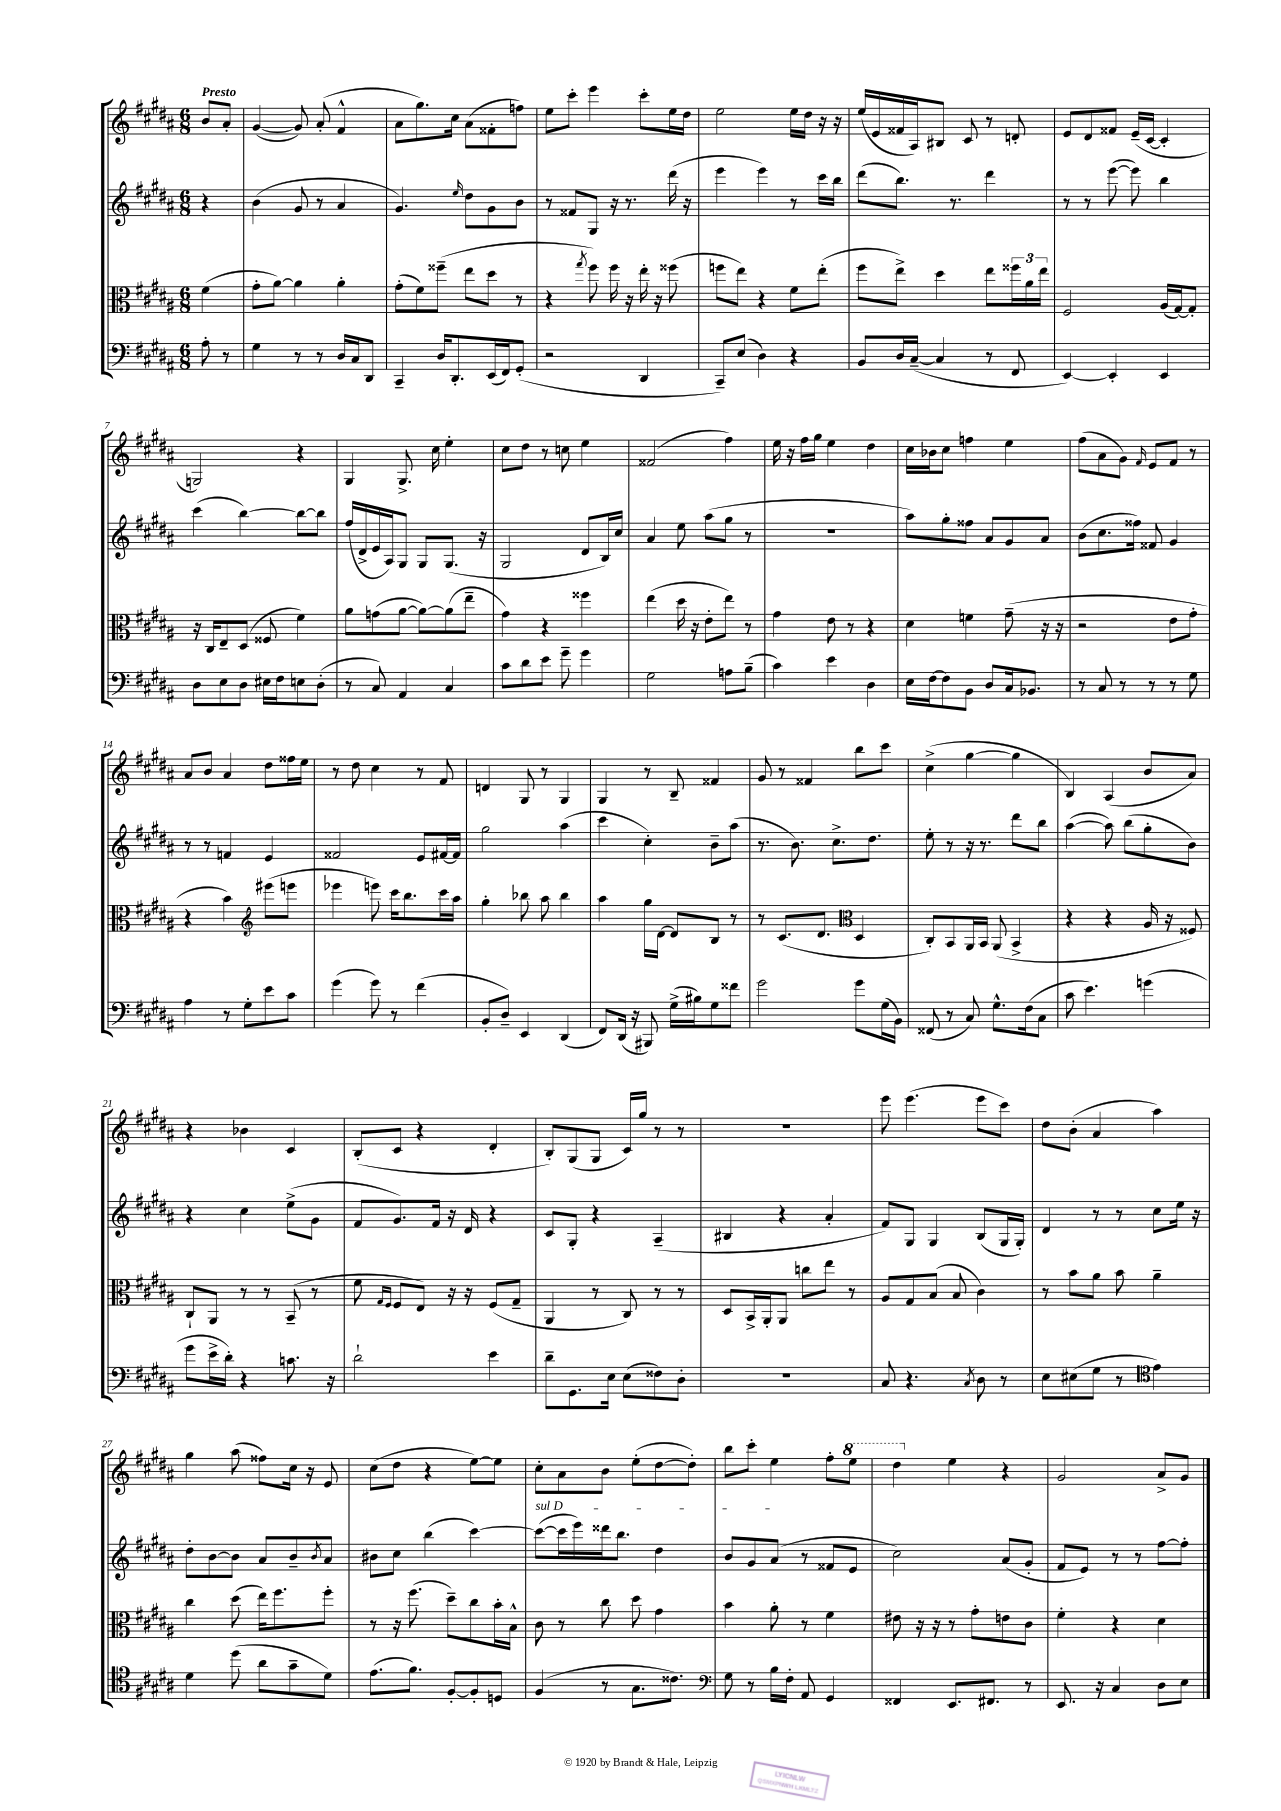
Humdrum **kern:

**kern	**kern	**kern	**kern
*staff4	*staff3	*staff2	*staff1
*clefF4	*clefC3	*clefG2	*clefG2
*k[f#c#g#d#a#]	*k[f#c#g#d#a#]	*k[f#c#g#d#a#]	*k[f#c#g#d#a#]
*M6/8	*M6/8	*M6/8	*M6/8
8A#'	(4f#	4r	8b
8r	.	.	8a#'
=	=	=	=
4G#	8g#'	(4b	([4g#
.	[8a#)	.	.
8r	4a#]	8g#	8g#])
8r	.	8r	(8a#'
16D#	4a#'	4a#	4f#^^
16C#	.	.	.
8DD#	.	.	.
=	=	=	=
4CC#~	(8g#'	4.g#)	8a#
.	8f#)	.	8.gg#)
16D#	(8ff##~	.	.
8.DD#'	.	.	16cc#
.	.	16qqee	.
.	8ee	8dd#	(8a#
(16EE	8dd#	8g#	8f##'
16FF#)	.	.	.
(8GG#'	8r	8b	8ff)
=	=	=	=
2r	4r	8r	8ee
.	.	8f##	8ccc#'
.	8qgg#	.	.
.	8ff#)	8G#	4eee
.	16ff#	16r	.
.	16r	8.r	.
4DD#	16ee'	.	8ccc#'
.	16r	.	.
.	(8ff##	(16ddd#	16ee
.	.	16r	16dd#
=	=	=	=
8CC#~)	8ff	4eee	2ee
(8E	8ee)	.	.
4D#)	4r	4eee)	.
4r	8f#	8r	16ee
.	.	.	16dd#
.	(8ee'	16ccc#	16r
.	.	16bb	16r
=	=	=	=
8BB	8ff#	(8ddd#	(16ee
.	.	.	16e
16D#	8ee^)	8.bb)	16f##
([16C#~	.	.	16A#)
4C#]	4dd#	.	8B#
.	.	8.r	.
.	.	.	8c#
8r	8ee	4ddd#	8r
8FF#	24ff##	.	8d'
.	24a#	.	.
.	24ee	.	.
=	=	=	=
[4EE)	2F#	8r	8e
.	.	8r	8d#
4EE']	.	([8eee	8f##
.	.	8eee])	(16e~
.	.	.	[16c#
4EE	(16A#	4bb	4c#']
.	[16G#)	.	.
.	8G#']	.	.
=	=	=	=
8D#	16r	(4ccc#	2G)
.	16C#	.	.
8E	8E~	.	.
8D#	(8D#	[4bb)	.
16E#	8F##	.	.
16F#	.	.	.
8E	4f#)	8bb_	4r
(8D#'	.	8bb]	.
=	=	=	=
8r	8a#	(16ff#	4G#
.	.	16d#^	.
8C#)	(8g	16e	.
.	.	16A#)	.
4AA#	[8a#	8G#	8.G#^
.	8a#_)	8G#	.
.	.	.	16cc#
4C#	(8a#]	(8.G#	4ee'
.	8ee~	.	.
.	.	16r	.
=	=	=	=
8c#	4g#)	2G#	8cc#
8d#	.	.	8dd#
8e	4r	.	8r
8g#~	.	.	8cc
4g#	4ff##	8d#	4ee
.	.	16B)	.
.	.	16cc#	.
=	=	=	=
2G#	(4ee	4a#	(2f##
.	16dd#	8ee	.
.	16r	.	.
.	8e'	(8aa#	.
8A	8ee)	8gg#	4ff#)
(8B~	8r	8r	.
=	=	=	=
4c#)	4g#	2.r	16ee
.	.	.	16r
.	.	.	16ff#
.	.	.	16gg#
4e	8e	.	4ee
.	8r	.	.
4D#	4r	.	4dd#
=	=	=	=
16E	4d#	8aa#)	16cc#
[16F#	.	.	16b-
8F#]	.	8gg#'	8cc#
8BB	4f	8ff##	4ff
8D#	.	8a#	.
16C#	(8g#~	8g#	4ee
8.BB-	.	.	.
.	16r	8a#	.
.	16r	.	.
=	=	=	=
8r	2r	(8b	(8ff#
8C#	.	8.cc#	8a#
8r	.	.	8g#)
.	.	16ff##)	.
.	.	.	16qqf#
8r	.	8f##	8e
8r	8e	4g#	8f#
8G#	8g#'	.	8r
=	=	=	=
4A#	4r	8r	8a#
.	.	8r	8b
8r	4b)	4f	4a#
8G#'	.	.	.
*	*clefG2	*	*
8e	(8eee#	4e	8dd#
8c#	8eee	.	16ff##
.	.	.	16ee
=	=	=	=
(4g#	4eee-	2f##	8r
.	.	.	8dd#
8g#)	8eee)	.	4cc#
8r	16ccc#	.	.
.	8.bb	.	.
(4f#	.	8e	8r
.	16ccc#	[16f#	8f#
.	16aa#	16f#]	.
=	=	=	=
8BB'	4gg#'	2gg#	4d
8D#~)	.	.	.
4EE	8bb-	.	8G#
.	8aa#	.	8r
(4DD#	4bb-	(4aa#	4G#
=	=	=	=
8FF#)	4aa#	4ccc#	4G#
(16DD#	.	.	.
16r	.	.	.
8BBB#)	16gg#	4cc#')	8r
.	[16d#	.	.
(16G#^	8d#]	.	8B~
16B#)	.	.	.
8G#	8B	8b~	4f##
8f##	8r	(8aa#	.
=	=	=	=
2g#	8r	8.r	8g#
.	(8.c#	.	8r
.	.	8.b)	.
.	.	.	4f##
.	8.d#	.	.
.	.	8.cc#^	.
*	*clefC3	*	*
8g#	4D#	.	8bb
.	.	8.dd#	.
(16G#	.	.	8ccc#
16BB)	.	.	.
=	=	=	=
(8FF##	8C#')	8ee'	(4cc#^
8r	8BB	8r	.
8C#)	16AA#	16r	[4gg#
.	16BB	8.r	.
8.G#^^	(8AA#	.	.
.	4BB^	8ddd#	4gg#]
(16F#	.	.	.
8C#	.	8bb	.
=	=	=	=
8c#	4r	([4aa#	4B)
4.e)	.	.	.
.	4r	8aa#])	(4A#
.	.	(8bb	.
(4g	16A#	8gg#'	8b
.	16r	.	.
.	8F##)	8b)	8a#)
=	=	=	=
8g#	8C#`	4r	4r
16e^	8AA#	.	.
16d#')	.	.	.
4r	8r	4cc#	4b-
.	8r	.	.
8.c	(8BB~	(8ee^	4c#
.	8r	8g#	.
16r	.	.	.
=	=	=	=
2d#`	8f#	8f#	(8B'
.	16qqG#	.	.
.	16qqF#	.	.
.	8F#	8.g#)	8c#
.	8E)	.	4r
.	.	16f#	.
.	16r	16r	.
.	16r	16d#	.
4e	(8F#	4r	4d#'
.	8G#~	.	.
=	=	=	=
8d#~	4AA#	8c#	8B')
8.GG#	.	8G#'	(8G#
.	8r	4r	8G#
16E	.	.	.
(8E	8C#)	.	16c#)
.	.	.	16gg#
8F##)	8r	(4A#~	8r
8D#'	8r	.	8r
=	=	=	=
2.r	8D#	4B#	2.r
.	16BB^	.	.
.	16AA#'	.	.
.	8AA#	4r	.
.	8cc	.	.
.	8ee	4a#'	.
.	8r	.	.
=	=	=	=
8C#	8A#	8f#)	8eee
4.r	8G#	8G#	(4.eee
.	(8B	4G#	.
.	8B	.	.
8qC#	.	.	.
8D#	4c#)	(8B	8eee
8r	.	16G#	8ccc#)
.	.	16G#')	.
=	=	=	=
8E	8r	4d#	8dd#
(8E#	8b	.	(8b'
8G#	8a#	8r	4a#
8r	8b	8r	.
*clefC4	*	*	*
4e)	4a#~	8cc#	4aa#)
.	.	16ee	.
.	.	16r	.
=	=	=	=
4d#	4cc#	8dd#'	4gg#
.	.	[8b	.
(8dd#	(8dd#	8b]	(8aa#
8a#	16ee)	8a#	8ff##)
.	8.ff#	.	.
8g#~	.	8b~	16cc#
.	.	.	16r
.	.	8qb	.
8d#)	8ff#'	8a#	8e
=	=	=	=
(8.e	8r	8b#	(8cc#
.	16r	8cc#	8dd#
8.f#)	(8.ff#	.	.
.	.	(4bb	4r
[8F#'	8dd#~)	.	.
8F#']	8cc#	[4ccc#)	[8ee)
8D	16b'	.	8ee]
.	16B^^	.	.
=	=	=	=
(4F#	8c#	(8ccc#_	8cc#'
.	8r	16ccc#]	8a#
.	.	16eee)	.
8r	8cc#	16ddd##	8b
.	.	8.bb	.
8.G#	8dd#	.	(8ee'
.	4g#	4dd#	[8dd#
8.c##)	.	.	.
.	.	.	8dd#'])
=	=	=	=
*clefF4	*	*	*
8G#	4b	8b	8bb
8r	.	8g#	8ccc#'
16B	8a#'	(8a#	4ee
16F#'	.	.	.
8AA#	8r	8r	.
4GG#	4f#	8f##	8ff#'
.	.	8e	8eee
=	=	=	=
4FF##	8e#	2cc#)	4ddd#
.	16r	.	.
.	16r	.	.
8.EE	8r	.	4ee
.	8g#'	.	.
8.FF#	.	.	.
.	8e	(8a#	4r
8r	8c#	8g#'	.
=	=	=	=
8.EE	4f#'	8f#	2g#
.	.	8e)	.
16r	.	.	.
4C#	4r	8r	.
.	.	8r	.
8D#	4d#	[8ff#	8a#^
8E	.	8ff#']	8g#
==	==	==	==
*-	*-	*-	*-
